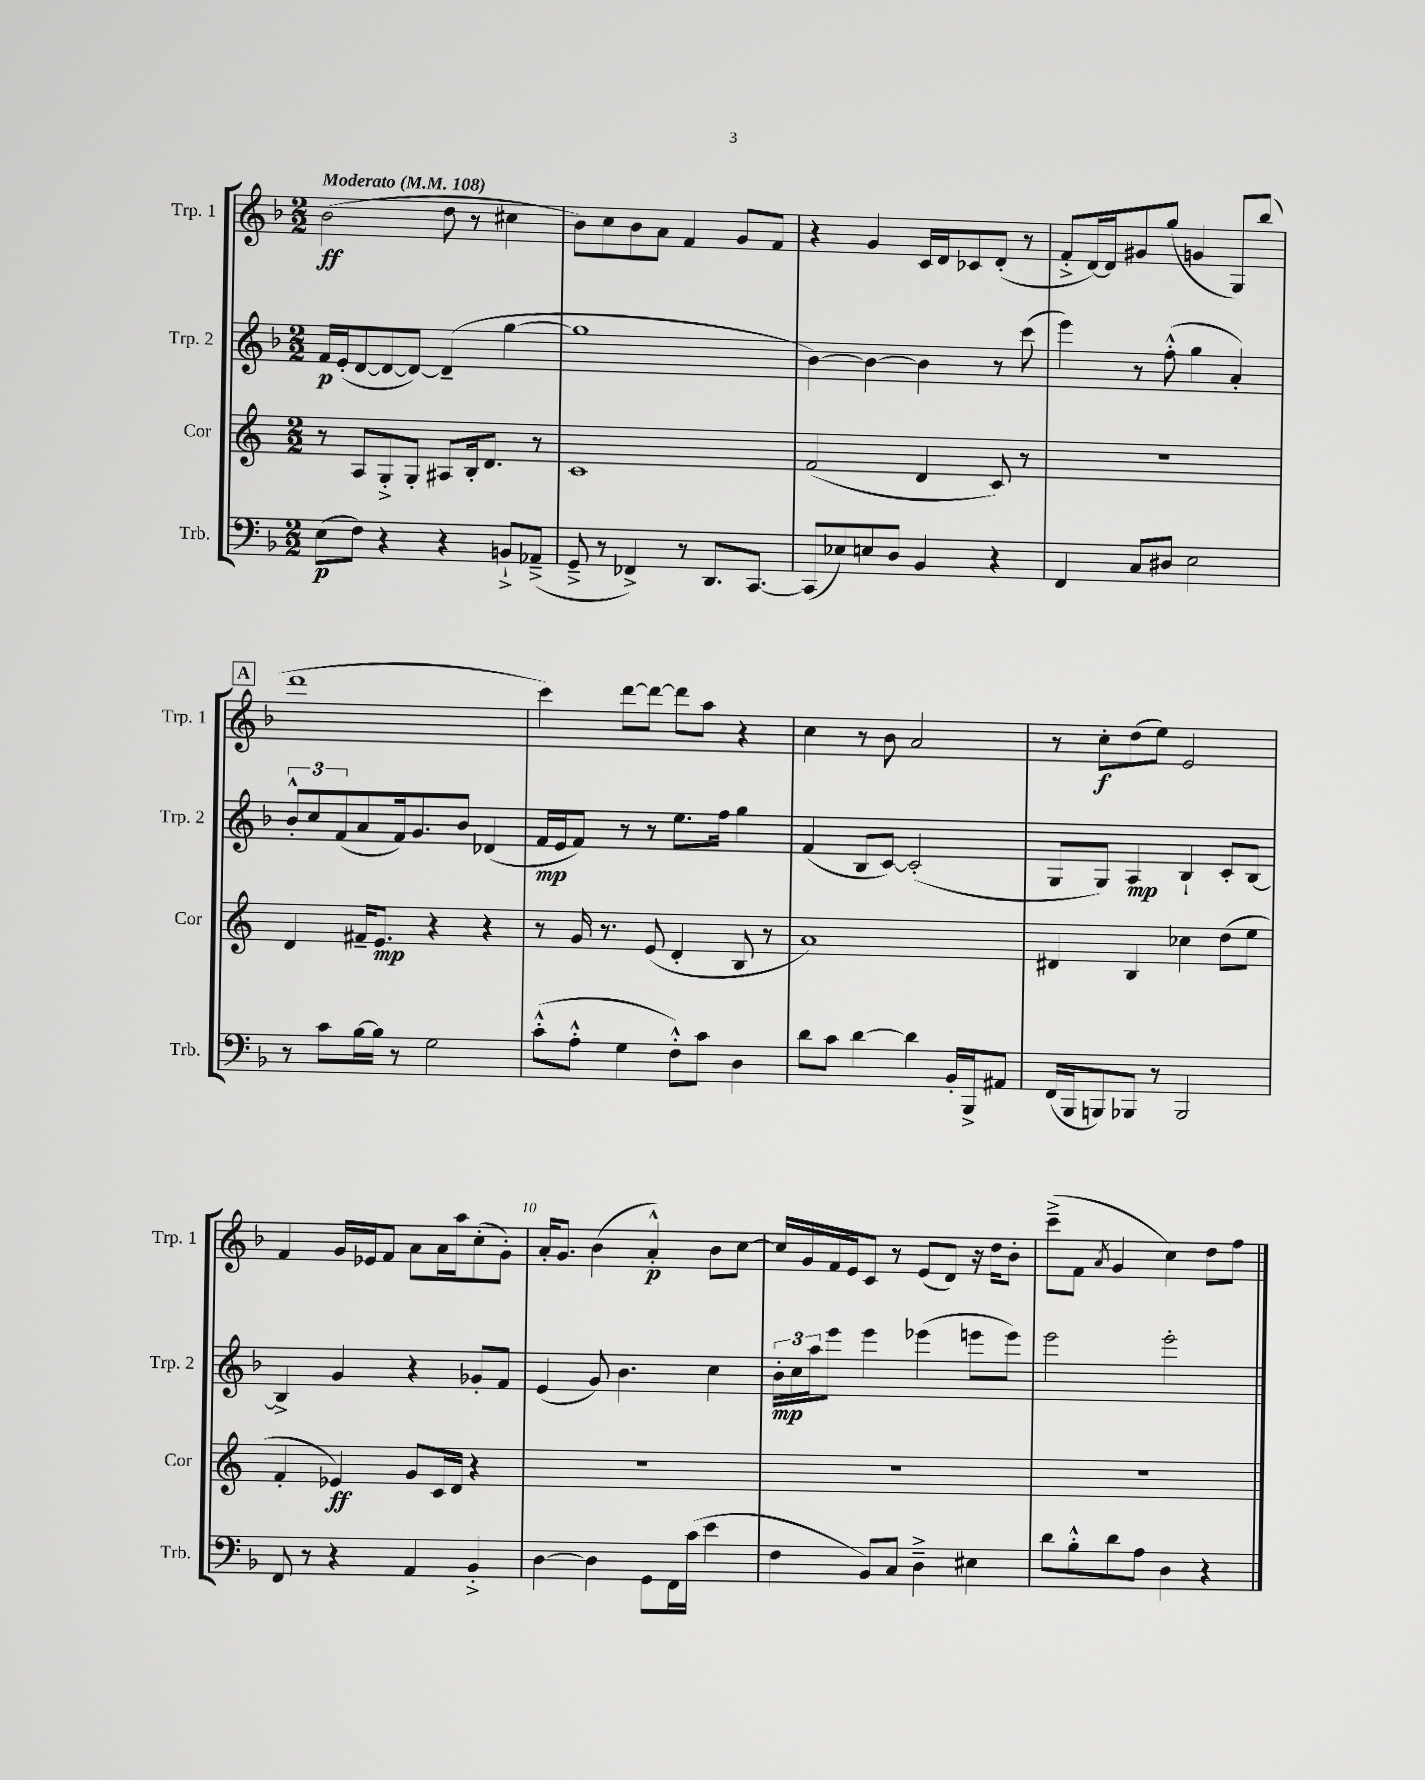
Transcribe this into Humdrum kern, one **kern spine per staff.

**kern	**kern	**kern	**kern
*staff4	*staff3	*staff2	*staff1
*clefF4	*clefG2	*clefG2	*clefG2
*k[b-]	*k[]	*k[b-]	*k[b-]
*M2/2	*M2/2	*M2/2	*M2/2
*MM108	*MM108	*MM108	*MM108
(8E	8r	16f	(2b-
.	.	(16e'	.
8F)	8A	[8d	.
4r	8G'^	8d_	.
.	8G'	8d_)	.
4r	8A#	(4d~]	8dd
.	16B'	.	8r
.	8.d	.	.
8BB`^	.	[4gg	4cc#
(8AA-~^	8r	.	.
=	=	=	=
8GG~^	1c	1gg]	8b-)
8r	.	.	8cc
4FF-^)	.	.	8b-
.	.	.	8a
8r	.	.	4f
8.DD	.	.	.
.	.	.	8g
[8.CC	.	.	.
.	.	.	8f
=	=	=	=
(8CC]	(2f	[4b-)	4r
8E-)	.	.	.
8E	.	4b-_	4g
8D	.	.	.
4BB-	4d	4b-]	16c
.	.	.	16d
.	.	.	8c-
4r	8c)	8r	(8d'
.	8r	(8ccc	8r
=	=	=	=
4FF	1r	4eee)	8f'^
.	.	.	[16d)
.	.	.	16d]
8C	.	8r	8g#
8D#	.	(8ff'^^	(8gg
2E	.	4gg	4g
.	.	4a')	8G)
.	.	.	(8bb-
=	=	=	=
8r	4d	12b-'^^	1ddd
.	.	12cc	.
8c	.	.	.
.	.	(12f	.
[16B-	16f#~	8a	.
16B-]	8.e	.	.
8r	.	16f)	.
.	.	8.g	.
2G	4r	.	.
.	.	8b-	.
.	4r	(4d-	.
=	=	=	=
(8c'^^	8r	16f	4ccc)
.	.	16e	.
8A'^^	16g	8f)	.
.	8.r	.	.
4G	.	8r	[8ddd
.	(8e	8r	8ddd_
8F'^^)	4d'	8.ee	8ddd]
8c	.	.	8aa
.	.	16ff	.
4D	8B	4gg	4r
.	8r	.	.
=	=	=	=
8d	1a)	(4f	4cc
8c	.	.	.
[4d	.	8B-	8r
.	.	[8c)	8b-
4d]	.	(2c']	2a
16BB-'	.	.	.
16BBB-^	.	.	.
8AA#	.	.	.
=	=	=	=
(16FF	4d#	8G	8r
16BBB-	.	.	.
8BBB)	.	8G)	8cc'
8BBB-	4B	4A	(8dd
8r	.	.	8ee)
2BBB-	4cc-	4B-`	2e
.	(8dd	8c'	.
.	8ee	[8B-	.
=	=	=	=
8FF	4f'	4B-^]	4f
8r	.	.	.
4r	4e-)	4g	16g
.	.	.	16e-
.	.	.	8f
4AA	8g	4r	8a
.	16c	.	16a
.	16d	.	16aa
4BB-'^	4r	8g-'	(8cc'
.	.	8f	8g')
=	=	=	=
[4D	1r	(4e	16a'
.	.	.	8.g
4D]	.	8g)	(4b-
.	.	4.b-	.
8GG	.	.	4a'^^)
16FF	.	.	.
(16c	.	.	.
4e	.	4cc	8b-
.	.	.	[8cc
=	=	=	=
4F	1r	24b-'	16cc]
.	.	24cc	.
.	.	.	16g
.	.	24aa	.
.	.	8eee	16f
.	.	.	16e
8BB-)	.	4eee	8c
8C	.	.	8r
4D~^	.	(4eee-	(8e
.	.	.	8d)
4E#	.	8eee	16r
.	.	.	16dd
.	.	8eee)	8b-'
=	=	=	=
8d	1r	2eee	(8ccc~^
8B-'^^	.	.	8f
.	.	.	8qa
8d	.	.	4g
8A	.	.	.
4D	.	2eee'	4cc)
4r	.	.	8dd
.	.	.	8ff
==	==	==	==
*-	*-	*-	*-
